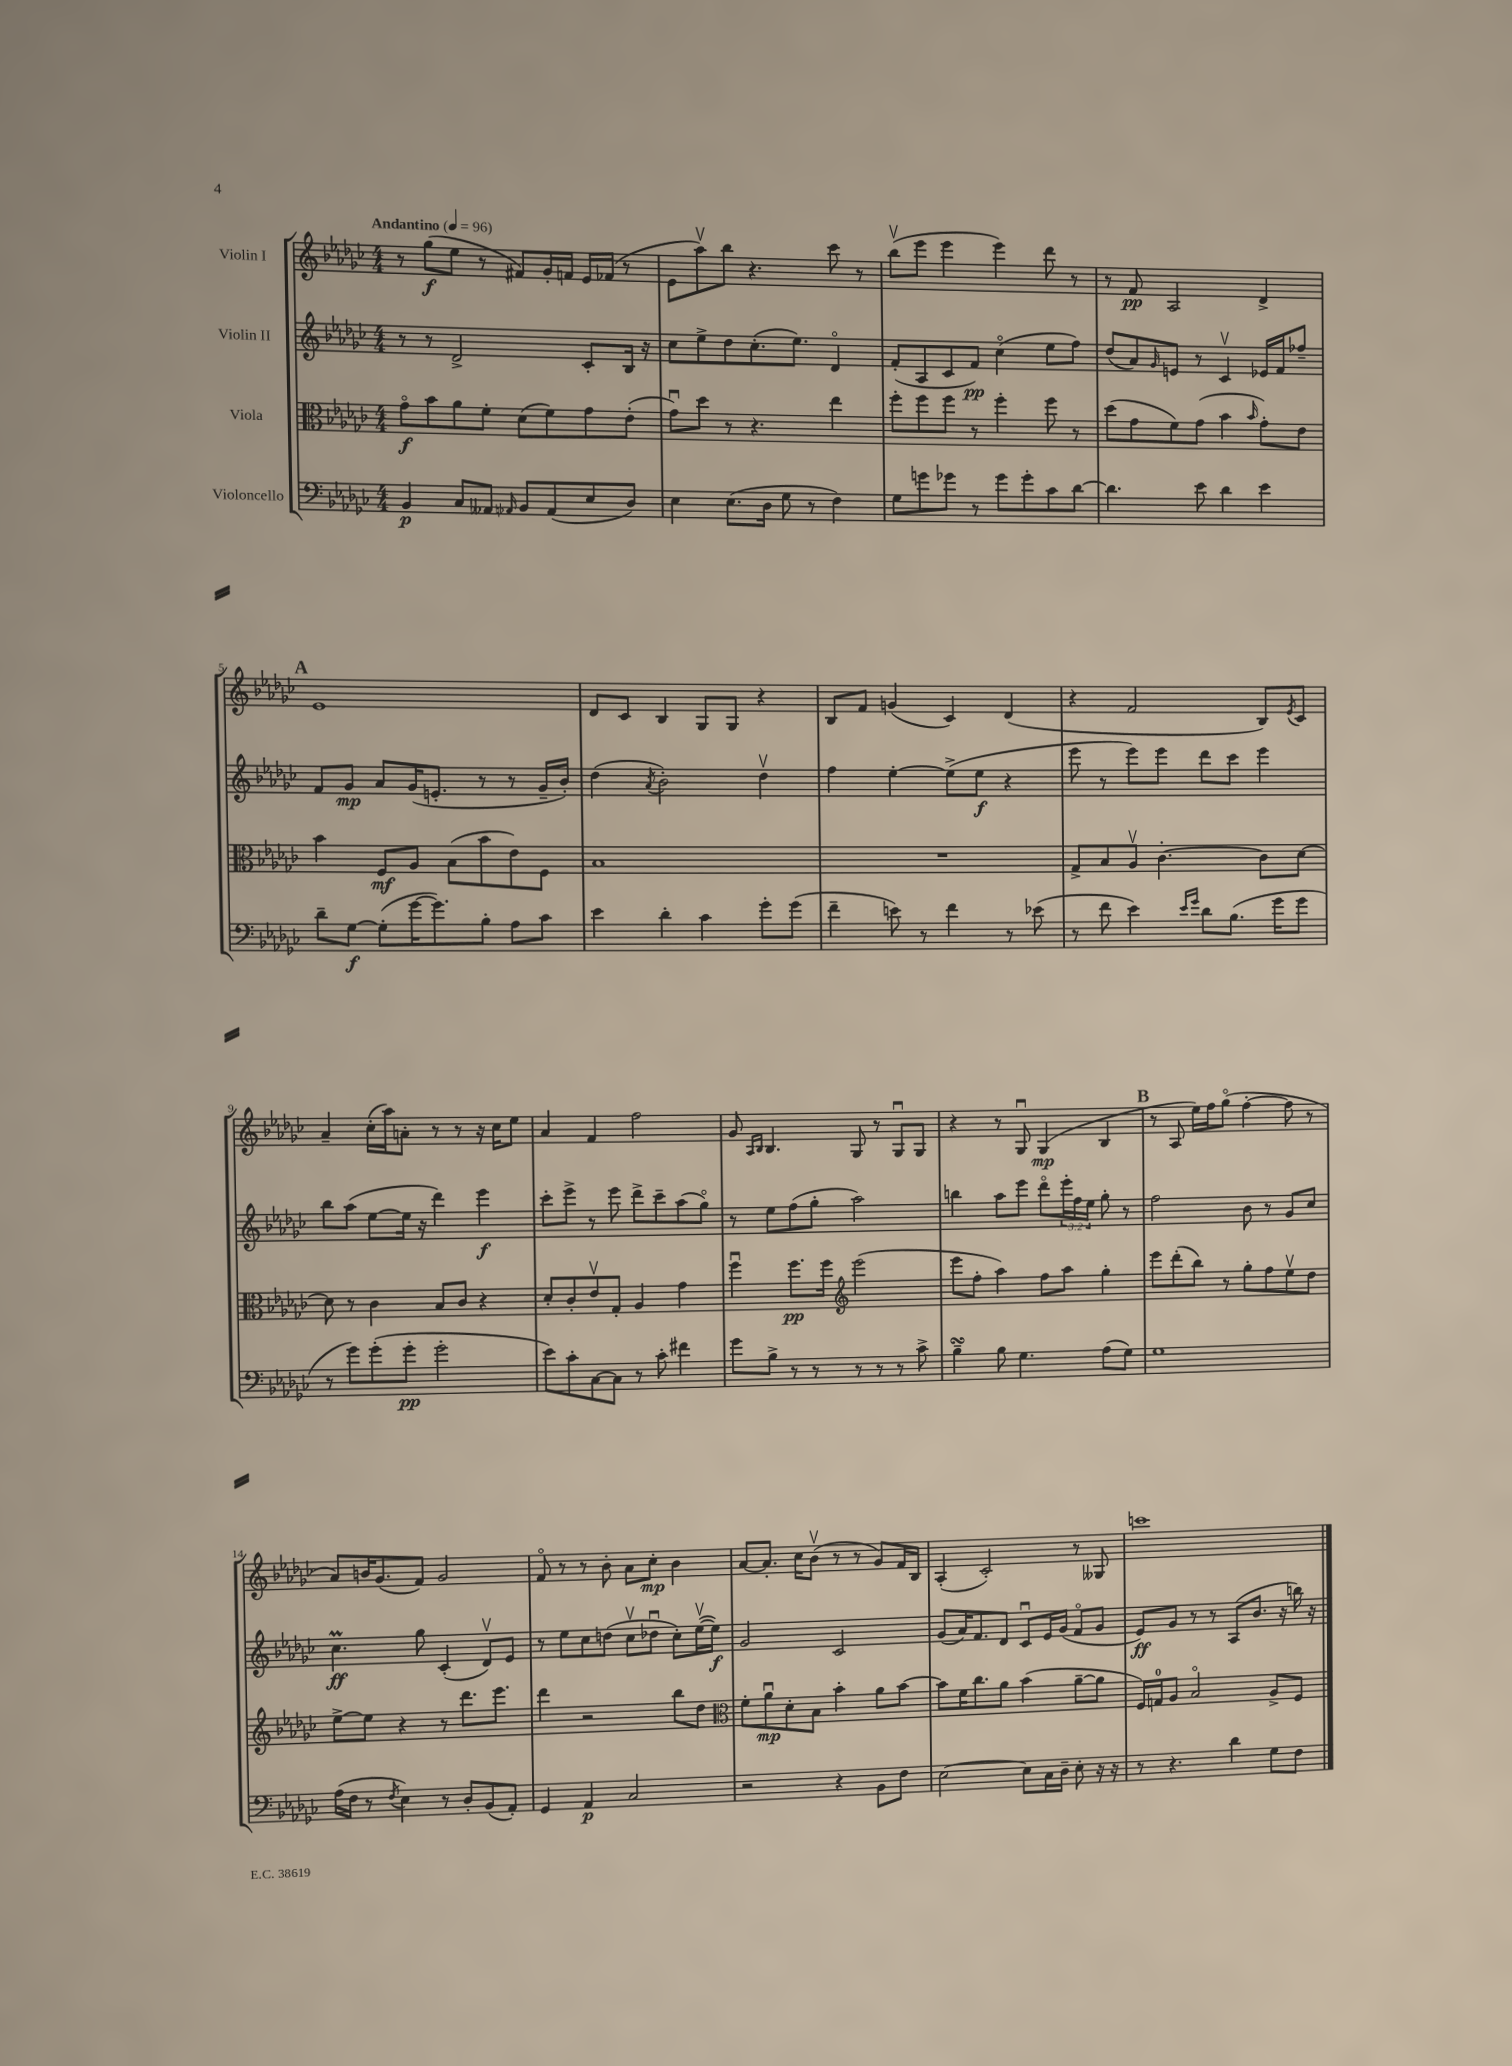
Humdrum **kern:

**kern	**dynam	**kern	**dynam	**kern	**dynam	**kern	**dynam
*part4	*part4	*part3	*part3	*part2	*part2	*part1	*part1
*staff4	*staff4	*staff3	*staff3	*staff2	*staff2	*staff1	*staff1
*I"Violoncello	*	*I"Viola	*	*I"Violin II	*	*I"Violin I	*
*clefF4	*	*clefC3	*	*clefG2	*	*clefG2	*
*k[b-e-a-d-g-c-]	*	*k[b-e-a-d-g-c-]	*	*k[b-e-a-d-g-c-]	*	*k[b-e-a-d-g-c-]	*
*M4/4	*	*M4/4	*	*M4/4	*	*M4/4	*
*MM96	*	*MM96	*	*MM96	*	*MM96	*
=1	=1	=1	=1	=1	=1	=1	=1
!	!	!	!	!	!	!LO:TX:a:B:t=Andantino	!
4BB-/	p	8g-\L	f	8r	.	8r	.
.	.	8b-\	.	8r	.	(8gg-\L	f
8C-/L	.	8a-\	.	2d-^/	.	8ee-\J	.
8AA--X/J	.	8f'\J	.	.	.	8r	.
16qqAA-X/	.	.	.	.	.	.	.
8BB-/L	.	(8d-\L	.	.	.	8f#X/L)	.
(8AA-/	.	8f\)	.	.	.	16g-'/L	.
.	.	.	.	.	.	16fn/JJ	.
8E-/	.	8g-\	.	8c-'/L	.	16e-/LL	.
.	.	.	.	.	.	(16f-X/JJ	.
8D-/J)	.	(8e-'\J	.	16B-/Jk	.	8r	.
.	.	.	.	16r	.	.	.
=2	=2	=2	=2	=2	=2	=2	=2
4E-\	.	8g-u\L)	.	8cc-\L	.	8e-\L	.
.	.	8dd-\J	.	8ee-^\	.	8aa-v\)	.
(8.E-\L	.	8r	.	8dd-\	.	8bb-\J	.
.	.	4.r	.	(8.cc-'\	.	4.r	.
16D-\Jk	.	.	.	.	.	.	.
8G-\	.	.	.	.	.	.	.
.	.	.	.	8.ee-\J)	.	.	.
8r	.	.	.	.	.	.	.
4F\)	.	4ee-\	.	4d-/	.	8ccc-\	.
.	.	.	.	.	.	8r	.
=3	=3	=3	=3	=3	=3	=3	=3
8G-\L	.	8ff'\L	.	(8f'/L	.	(8bb-v\L	.
8gn\	.	8ff\	.	8A-/	.	8eee-\J	.
8g-X\J	.	8ff\J	.	8c-/	.	4eee-\	.
8r	.	8r	.	8f/J)	pp	.	.
8g-\L	.	4ff'\	.	(4cc-\	.	4eee-\)	.
8g-'\	.	.	.	.	.	.	.
8c-\	.	8ff\	.	8ee-\L	.	8ddd-\	.
[8d-\J	.	8r	.	8ff\J)	.	8r	.
=4	=4	=4	=4	=4	=4	=4	=4
4.d-\]	.	(8dd-\L	.	(8dd-/L	.	8r	.
.	.	8g-\	.	8a-/)	.	8f/	pp
.	.	.	.	16qqg-/	.	.	.
.	.	8f\)	.	8en/J	.	2A-/	.
8e-\	.	(8g-\J	.	8r	.	.	.
4d-\	.	4b-\	.	4c-v/	.	.	.
.	.	16qqb-/	.	.	.	.	.
4e-\	.	8g-'\L)	.	16e-X/LL	.	4d-^/	.
.	.	.	.	16f/J	.	.	.
.	.	8e-\J	.	8ff-X~/J	.	.	.
!!LO:LB:g=z
!!LO:REH:place=s1:t=A
=5	=5	=5	=5	=5	=5	=5	=5
8d-~\L	.	4b-\	.	8f/L	.	1e-	.
[8G-\J	f	.	.	8g-/J	mp	.	.
(8G-'\L]	.	8F/L	mf	8a-/L	.	.	.
[16g-\K	.	8A-/J	.	(16g-/K	.	.	.
8.g-\])	.	.	.	8.en'/J	.	.	.
.	.	(8B-\L	.	.	.	.	.
8B-'\J	.	8b-\	.	8r	.	.	.
8A-\L	.	8e-\)	.	8r	.	.	.
8c-\J	.	8F\J	.	16g-~/LL	.	.	.
.	.	.	.	16b-'/JJ)	.	.	.
=6	=6	=6	=6	=6	=6	=6	=6
4e-\	.	1B-	.	(4dd-\	.	8d-/L	.
.	.	.	.	.	.	8c-/J	.
.	.	.	.	8qa-/	.	.	.
4d-'\	.	.	.	2b-'\)	.	4B-/	.
4c-\	.	.	.	.	.	8G-/L	.
.	.	.	.	.	.	8G-/J	.
8g-'\L	.	.	.	4dd-v\	.	4r	.
(8g-\J	.	.	.	.	.	.	.
=7	=7	=7	=7	=7	=7	=7	=7
4f~\	.	1r	.	4ff\	.	8B-/L	.
.	.	.	.	.	.	8f/J	.
8en\)	.	.	.	[4ee-'\	.	(4gn/	.
8r	.	.	.	.	.	.	.
4f\	.	.	.	(8ee-^\L]	.	4c-/)	.
.	.	.	.	8ee-\J	f	.	.
8r	.	.	.	4r	.	(4d-/	.
(8e-X\	.	.	.	.	.	.	.
=8	=8	=8	=8	=8	=8	=8	=8
8r	.	8G-^/L	.	8eee-\	.	4r	.
8f\	.	8B-/	.	8r	.	.	.
4e-\)	.	8A-v/J	.	8eee-\L)	.	2f/	.
.	.	[4.c-'\	.	8eee-\J	.	.	.
16qqe-/LL	.	.	.	.	.	.	.
16qqg-/JJ	.	.	.	.	.	.	.
8d-\L	.	.	.	8ddd-\L	.	.	.
(8.B-\J	.	.	.	8ccc-\J	.	.	.
.	.	8c-\L]	.	4eee-\	.	8B-/L)	.
16g-\KL	.	.	.	.	.	.	.
.	.	.	.	.	.	8qe-/	.
8g-\J	.	[8d-\J	.	.	.	8c-/J	.
!!LO:LB:g=z
=9	=9	=9	=9	=9	=9	=9	=9
8r	.	8d-\]	.	8bb-\L	.	4a-~/	.
8g-\L)	.	8r	.	(8aa-\J	.	.	.
(8g-'\	.	4c-\	.	[8ee-\L	.	(16cc-'\LL	.
.	.	.	.	.	.	16aa-\J)	.
8g-'\J	pp	.	.	16ee-\Jk]	.	8an'\J	.
.	.	.	.	16r	.	.	.
2g-'\	.	8B-/L	.	4ddd-\)	.	8r	.
.	.	8c-/J	.	.	.	8r	.
.	.	4r	.	4eee-\	f	16r	.
.	.	.	.	.	.	16cc-\KL	.
.	.	.	.	.	.	8ee-\J	.
=10	=10	=10	=10	=10	=10	=10	=10
8e-\L)	.	8d-'/L	.	8ccc-'\L	.	4a-/	.
8c-'\	.	8c-'/	.	8eee-^\J	.	.	.
[8C-\	.	8e-v/	.	8r	.	4f/	.
8C-\J]	.	8G-'/J	.	8eee-\	.	.	.
8r	.	4A-/	.	8ddd-^\L	.	2ff\	.
8c-'\	.	.	.	8ccc-~\	.	.	.
4f#X\	.	4g-\	.	(8aa-\	.	.	.
.	.	.	.	8gg-\J)	.	.	.
=11	=11	=11	=11	=11	=11	=11	=11
8g-\L	.	4ffu\	.	8r	.	8g-/	.
.	.	.	.	.	.	16qqA-/LL	.
.	.	.	.	.	.	16qqB-/JJ	.
8B-^\J	.	.	.	8ee-\L	.	4.B-/	.
8r	.	8.ff\L	pp	(8ff\	.	.	.
8r	.	.	.	8gg-'\J	.	.	.
.	.	16ff\Jk	.	.	.	.	.
*	*	*clefG2	*	*	*	*	*
8r	.	(2eee-\	.	2aa-\)	.	8G-/	.
8r	.	.	.	.	.	8r	.
8r	.	.	.	.	.	8G-u/L	.
8c-^\	.	.	.	.	.	8G-/J	.
=12	=12	=12	=12	=12	=12	=12	=12
4B-sSsS~\	.	8eee-\L	.	4bbn\	.	4r	.
.	.	8ff'\J	.	.	.	.	.
8B-\	.	4aa-\)	.	8aa-\L	.	8r	.
4.G-\	.	.	.	8eee-\J	.	8G-u/	.
.	.	8ff\L	.	8ddd-\L	.	(4G-/	mp
.	.	8aa-\J	.	24eee-'\L	.	.	.
.	.	.	.	24ff\	.	.	.
.	.	.	.	24ee-\JJ	.	.	.
(8A-\L	.	4gg-'\	.	8gg-'\	.	4B-/	.
8G-\J)	.	.	.	8r	.	.	.
!!LO:REH:place=s1:t=B
=13	=13	=13	=13	=13	=13	=13	=13
1G-	.	8eee-\L	.	2ff\	.	8r	.
.	.	(8ddd-'\	.	.	.	8A-/	.
.	.	8bb-\J)	.	.	.	16ee-\LL)	.
.	.	.	.	.	.	16ff\J	.
.	.	8r	.	.	.	(8gg-\J	.
.	.	8gg-'\L	.	8b-\	.	[4ff'\	.
.	.	8ff\	.	8r	.	.	.
.	.	8ee-v\	.	8g-/L	.	8ff\]	.
.	.	8dd-\J	.	8cc-/J	.	8r	.
!!LO:LB:g=z
=14	=14	=14	=14	=14	=14	=14	=14
(16A-\LL	.	[8ee-^\L	.	4.cc-M\	ff	8a-/L)	.
16F\JJ	.	.	.	.	.	.	.
8r	.	8ee-\J]	.	.	.	16bn/K	.
.	.	.	.	.	.	(8.g-/	.
8qF/	.	.	.	.	.	.	.
4E-\)	.	4r	.	.	.	.	.
.	.	.	.	8gg-\	.	8f/J)	.
8r	.	8r	.	(4c-'/	.	2g-/	.
8D-'/L	.	8.ddd-\L	.	.	.	.	.
(8BB-/	.	.	.	8d-v/L)	.	.	.
.	.	8.eee-\J	.	.	.	.	.
8AA-'/J)	.	.	.	8e-/J	.	.	.
=15	=15	=15	=15	=15	=15	=15	=15
4GG-/	.	4ddd-\	.	8r	.	8f/	.
.	.	.	.	8ee-\L	.	8r	.
4AA-/	p	2r	.	8cc-\	.	8r	.
.	.	.	.	(8ddn\J	.	8b-'\	.
2C-/	.	.	.	8cc-v\L	.	8a-\L	.
.	.	.	.	8dd-Xu\J	.	8cc-'\J	mp
.	.	8bb-\L	.	8cc-'\L)	.	4b-\	.
.	.	8dd-\J	.	([16ee-v\L	.	.	.
.	.	.	.	16ee-\JJ])	f	.	.
=16	=16	=16	=16	=16	=16	=16	=16
*	*	*clefC3	*	*	*	*	*
2r	.	8f'\L	.	2g-/	.	[8a-/L	.
.	.	8a-u\	mp	.	.	8.a-'/J]	.
.	.	8d-'\	.	.	.	.	.
.	.	.	.	.	.	16cc-\KL	.
.	.	8B-\J	.	.	.	(8b-v\J	.
4r	.	4b-'\	.	2c-/	.	8r	.
.	.	.	.	.	.	8r	.
8BB-\L	.	8a-\L	.	.	.	8g-/L)	.
8F\J	.	[8b-\J	.	.	.	16f/L	.
.	.	.	.	.	.	16B-/JJ	.
=17	=17	=17	=17	=17	=17	=17	=17
[2E-\	.	8b-\L]	.	(8g-/L	.	(4A-'/	.
.	.	16f\K	.	16a-/K)	.	.	.
.	.	8.cc-\	.	8.f/	.	.	.
.	.	.	.	.	.	2c-'/)	.
.	.	8a-\J	.	8d-/J	.	.	.
8E-\L]	.	(4b-\	.	8c-u/L	.	.	.
16C-\L	.	.	.	16e-/L	.	.	.
16D-~\JJ	.	.	.	(16g-/JJ	.	.	.
8E-'\	.	[8a-~\L	.	8f/L	.	8r	.
16r	.	8a-\J]	.	8g-/J	.	8G--X/	.
16r	.	.	.	.	.	.	.
=18	=18	=18	=18	=18	=18	=18	=18
8r	.	16F/LL)	.	8e-/L)	ff	1cccn	.
.	.	16Gn/J	.	.	.	.	.
4.r	.	8A-/J	.	8g-/J	.	.	.
.	.	2B-/	.	8r	.	.	.
.	.	.	.	8r	.	.	.
4d-\	.	.	.	(8A-/L	.	.	.
.	.	.	.	8.b-/J	.	.	.
8G-\L	.	8A-^/L	.	.	.	.	.
.	.	.	.	16r	.	.	.
8F\J	.	8F/J	.	16bbn\)	.	.	.
.	.	.	.	16r	.	.	.
==	==	==	==	==	==	==	==
*-	*-	*-	*-	*-	*-	*-	*-
